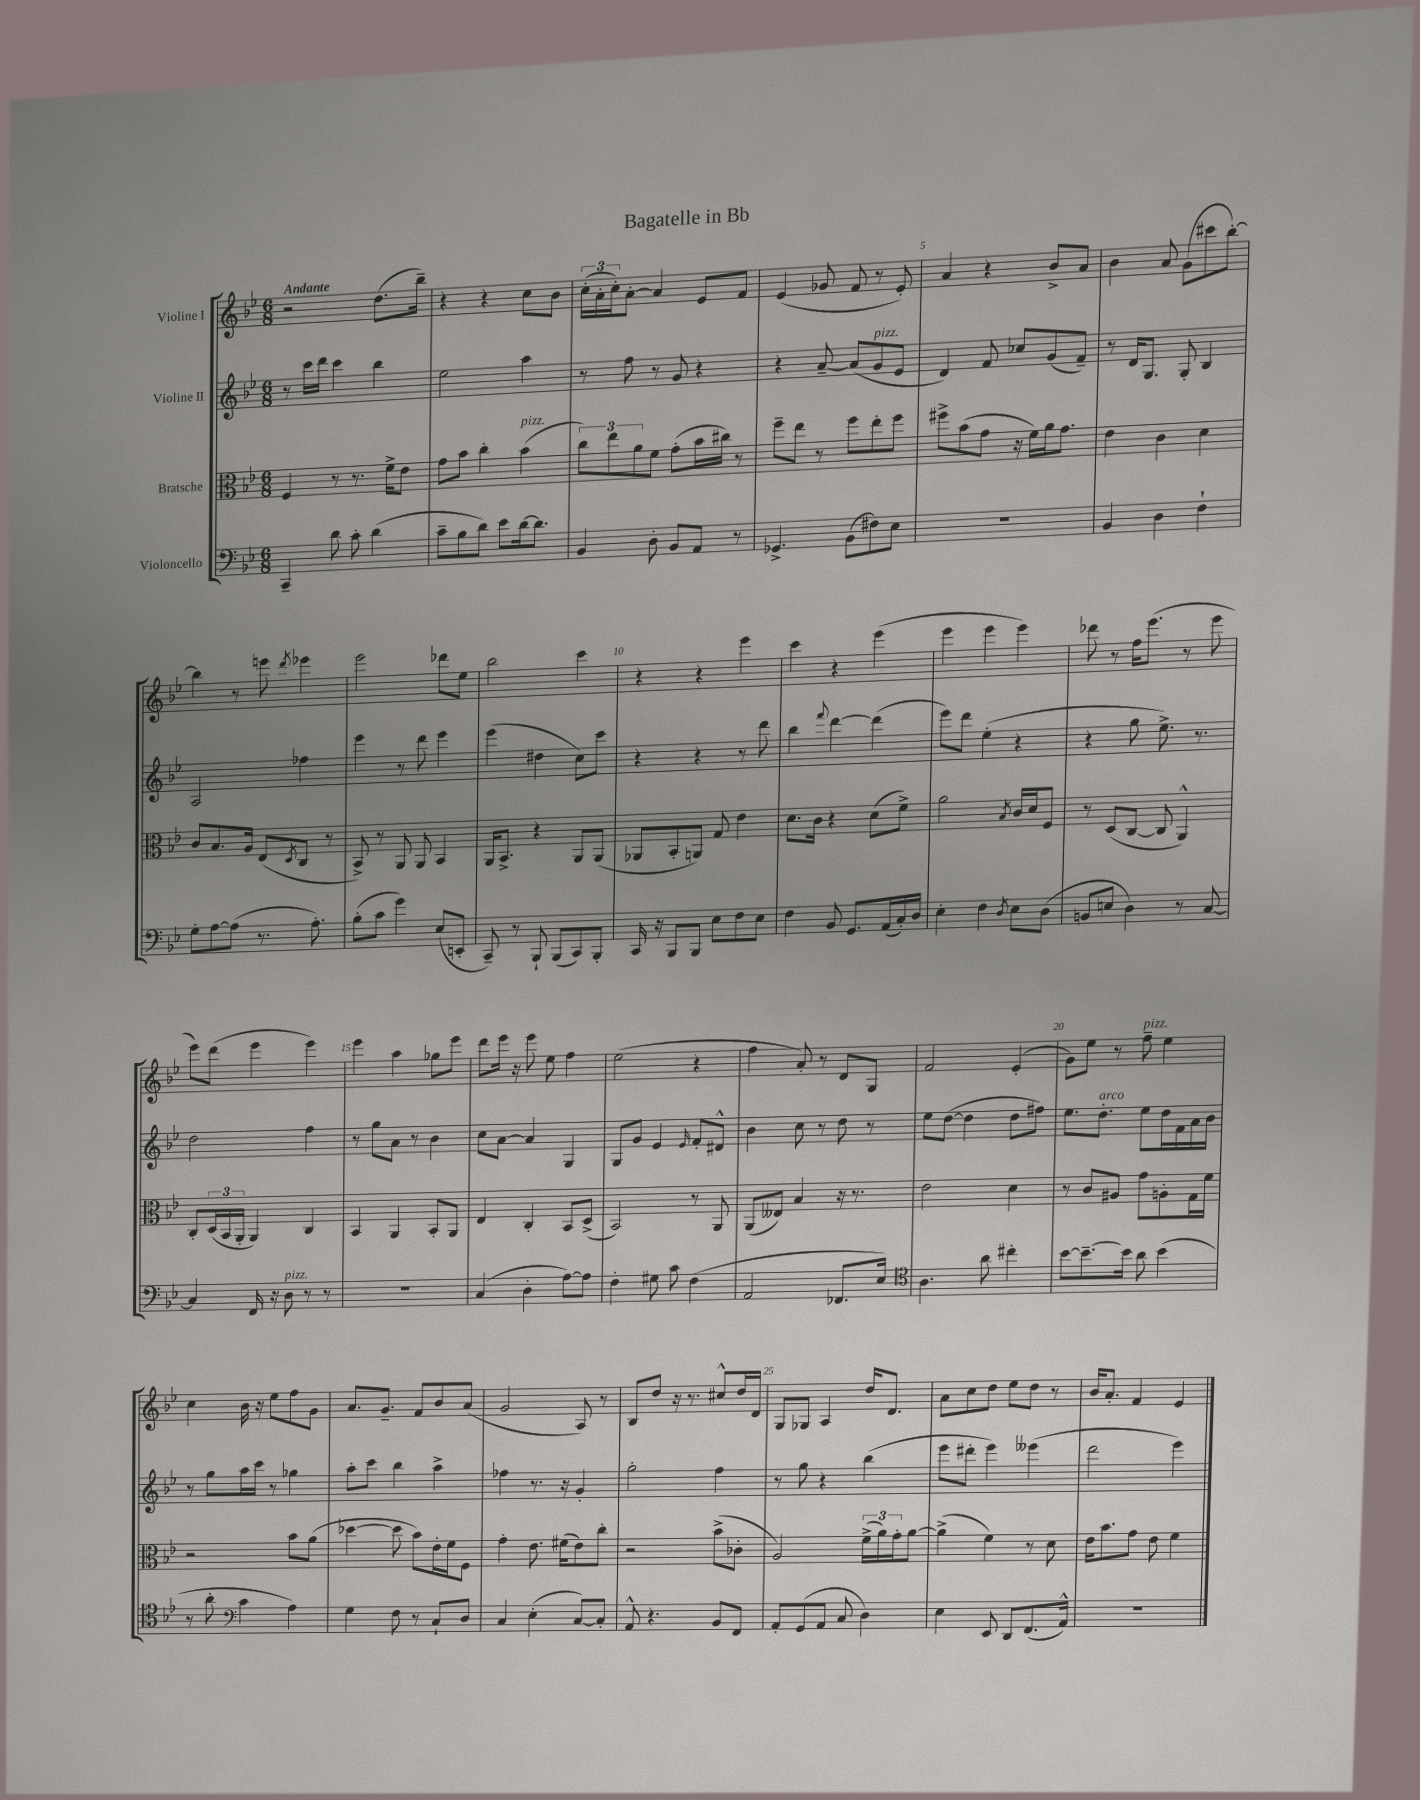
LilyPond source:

\header { title = "Bagatelle in Bb" }
<<
\new StaffGroup <<
\new Staff = "s0" \with { instrumentName = "Violine I" } {
    \clef treble \key bes \major \numericTimeSignature \time 6/8 \tempo "Andante"
    r2 d''8.( bes''16--) |
    r4 r4 c''8 bes'8 |
    \tuplet 3/2 { c''16-.( a'16-. c''16-.) } a'8~-. a'4 ees'8 f'8 |
    ees'4( ges'8 f'8 r8 ees'8-.) |
    a'4 r4 bes'8-> a'8 |
    bes'4 a'8 g'8( cis'''8 bes''8~-.) |
    bes''4 r8 e'''8 \acciaccatura { d'''8 } ees'''4 |
    ees'''2 des'''8 ees''8 |
    bes''2 c'''4 |
    r4 r4 ees'''4 |
    c'''4 r4 ees'''4( |
    ees'''4 ees'''4 ees'''4) |
    des'''8 r8 f''16 ees'''8.( r8 ees'''8 |
    ees'''8) d'''8( ees'''4 ees'''4) |
    ees'''4 a''4 ges''8 ees'''8 |
    d'''8 ees'''16 r16 ees'''8 ees''8 f''4 |
    ees''2( r4 |
    f''4 a'8-.) r8 d'8 g8 |
    f'2 ees'4-.( |
    g'8) ees''8 r8 f''8--^\markup { \italic "pizz." } ees''4 |
    c''4 bes'16 r16 ees''8 f''8 g'8 |
    a'8. g'8.-- f'8 bes'8 a'8( |
    g'2 a8) r8 |
    bes8 d''8 r16 r8. cis''8-^ d''16 d'16 |
    g8 ges8 a4 d''16 d'8. |
    a'8 c''8 d''8 ees''8 d''8 r8 |
    bes'16 a'8.-. f'4 ees'4 \bar "|." |
}
\new Staff = "s1" \with { instrumentName = "Violine II" } {
    \clef treble \key bes \major \numericTimeSignature \time 6/8
    r8 c'''16 d'''16 c'''4 bes''4 |
    ees''2 a''4 |
    r8 f''8 r8 g'8 r4 |
    r4 a'8~-- a'8( g'8^\markup { \italic "pizz." } ees'8 |
    d'4) f'8 ces''8 g'8( f'8--) |
    r8 d'16 g8. g8-. bes4 |
    a2 fes''4 |
    ees'''4 r8 d'''8 ees'''4 |
    ees'''4( dis''4 c''8) c'''8 |
    r4 r4 r8 d'''8 |
    bes''4 \appoggiatura { f'''8 } d'''4~ d'''4( |
    ees'''8) d'''8 ees''4-.( r4 |
    r4 g''8 ees''8.->) r8. |
    d''2 f''4 |
    r8 g''8 a'8 r8 bes'4 |
    c''8 a'8~ a'4 g4 |
    g8 g'8 ees'4 \grace { ees'16 } f'8-. dis'8-^ |
    bes'4 c''8 r8 d''8 r8 |
    ees''8 d''8~( d''4 d''8 fis''8) |
    ees''8. d''8.-.^\markup { \italic "arco" } ees''8 d''16 f'16 a'16 bes'16 |
    r8 g''8 a''16 c'''16 r8 ges''4 |
    a''8-. c'''8 bes''4 a''4-> |
    fes''4 r8. r16 g'4-. |
    g''2-. f''4 |
    r8 g''8 r4 bes''4( |
    ees'''8 dis'''8-. ees'''4) eeses'''4( |
    d'''2 ees'''4) \bar "|." |
}
\new Staff = "s2" \with { instrumentName = "Bratsche" } {
    \clef alto \key bes \major \numericTimeSignature \time 6/8
    f4 r8 r8. f'16-> ees'8 |
    g'8 bes'8 c''4-. bes'4^\markup { \italic "pizz." }( |
    \tuplet 3/2 { c''8) ees''8 a'8 } f'8 g'8-.( bes'16 cis''16) r8 |
    f''8-- ees''8 r8 f''8 ees''8-. f''8 |
    fis''8-> bes'8( g'8 r16 f'16) a'16 g'8. |
    ees'4 c'4 d'4 |
    c'8 bes8. a16 ees8( \acciaccatura { d8 } c8 r8 |
    bes,8->) r8 a,8 a,8 bes,4 |
    a,16 bes,8.-> r4 a,8 a,8( |
    aes,8 bes,8-. a,8) g8 ees'4 |
    d'8. c'16 r4 d'8( f'8->) |
    a'2 \acciaccatura { bes8 } c'16 d'16 f8 |
    r8 d8( c8~ c8 a,4-^) |
    c8-. \tuplet 3/2 { d16( bes,16 a,16-. } a,4) c4 |
    bes,4 a,4 bes,8-. a,8 |
    ees4 c4-. bes,8 d8->( |
    bes,2) r8 a,8 |
    a,8( eeses8) bes4 r16 r8. |
    ees'2 d'4 |
    r8 c'8 ais8 g'8 a8-. g16 f'16 |
    r2 bes'8 a'8( |
    des''4~ des''8 bes'8) ees'16-. f'16 f8 |
    g'4-. ees'8. fis'16( ees'8) c''8-. |
    r2 bes'8->( ces'8-. |
    a2) \tuplet 3/2 { f'16->( a'16) g'16-. } a'8~ |
    a'4->( f'4) r8 d'8 |
    ees'16 bes'8. g'8 ees'8 f'4 \bar "|." |
}
\new Staff = "s3" \with { instrumentName = "Violoncello" } {
    \clef bass \key bes \major \numericTimeSignature \time 6/8
    c,4-- d'8 c'8-. d'4( |
    c'8-- bes8 d'8) ees'8 d'16~ d'8. |
    bes,4 d8-. bes,8 a,8 r8 |
    ges,4.-> bes,8( fis8) ees8 |
    R2. |
    bes,4 d4 f4-! |
    g8-. a8~ a8( r8. a8.-.) |
    bes8-.( c'8 g'4) ees8( e,8-. |
    c,8--) r8 bes,,8-! bes,,8( c,8) bes,,8-. |
    c,16 r16 bes,,8 bes,,8 ees8 f8 ees8 |
    f4 bes,8 g,8. a,16( c16-.) d16 |
    ees4-. f4 \acciaccatura { d8 } ees8 d8( |
    b,8 e8 d4) r8 c8~ |
    c4 f,16 r16 d8^\markup { \italic "pizz." } r8 r8 |
    R2. |
    c4( d4-. a8~) a8 |
    f4-. gis8 c'8 f4( |
    a,2 fes,8. ees16) |
    \clef tenor a4. a'8 cis''4-. |
    bes'8~ bes'8.~-- bes'16 a'8 bes'4( |
    r8 a'8-. \clef bass c'4 a4) |
    g4 f8 r8 c8-! d8 |
    c4 ees4-.( c8~) c8-. |
    a,8-^ r4. bes,8 f,8 |
    a,8-. g,8( a,8 c8 d4) |
    ees4 ees,8 d,8 f,8.( a,16-^) |
    R2. \bar "|." |
}
>>
>>
\layout { \context { \Score \override BarNumber.break-visibility = ##(#f #t #t) barNumberVisibility = #(every-nth-bar-number-visible 5) } }
